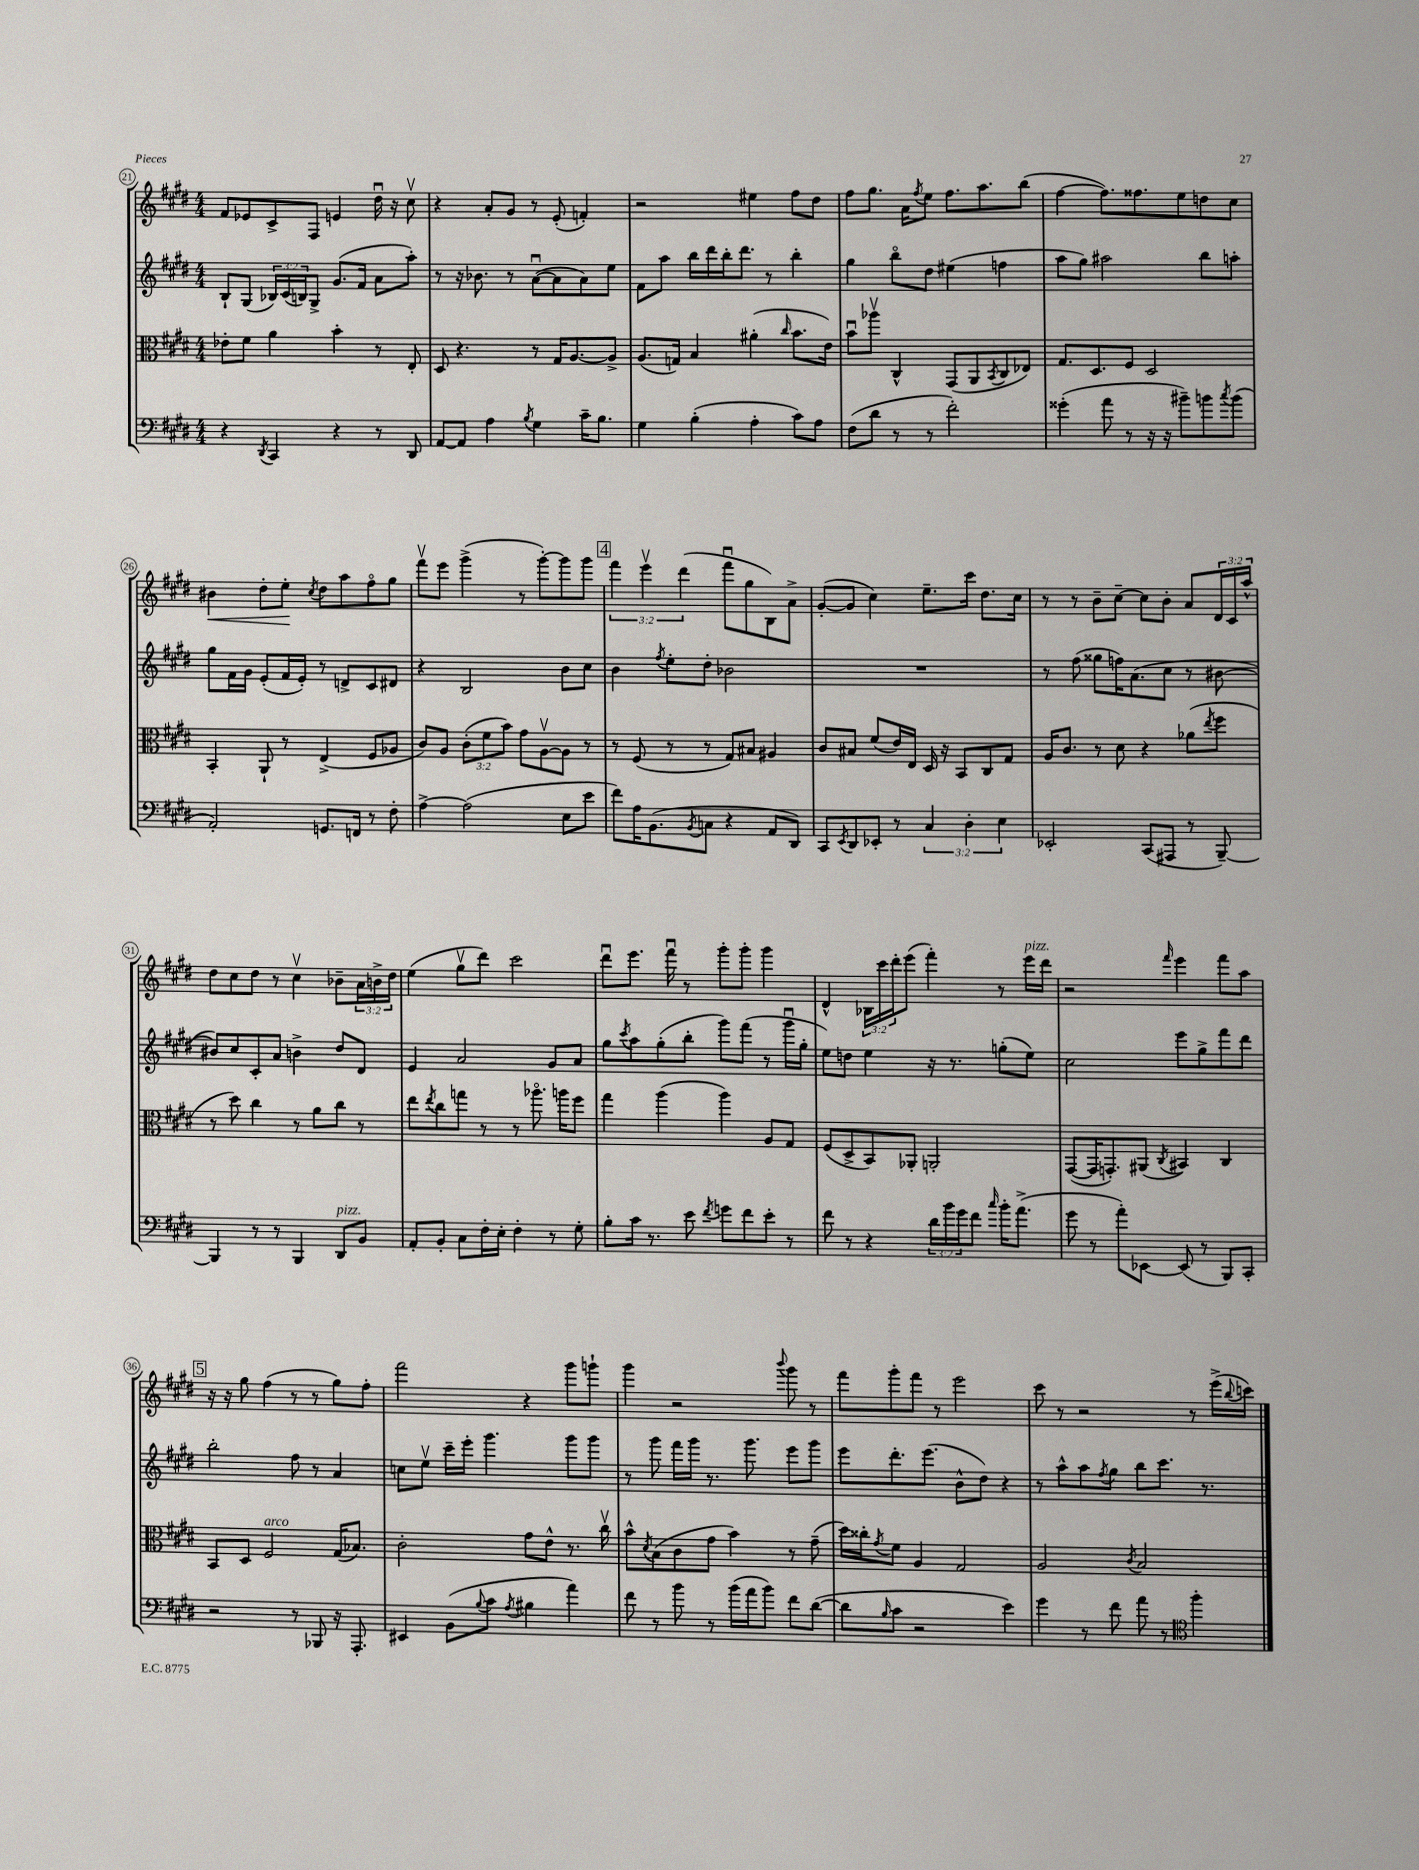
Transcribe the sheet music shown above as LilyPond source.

<<
\new StaffGroup <<
\new Staff = "s0" {
    \clef treble \key e \major \numericTimeSignature \time 4/4 \override Staff.TupletNumber.text = #tuplet-number::calc-fraction-text
    fis'8 ees'8 cis'8-> fis8 e'4 dis''16\downbow r16 cis''8\upbow |
    r4 a'8-. gis'8 r8 e'8-.( f'4-.) |
    r2 eis''4 fis''8 dis''8 |
    fis''8 gis''8. a'16 \acciaccatura { fis''8 } e''8 fis''8. a''8. b''8( |
    fis''4~ fis''8.) fisis''8. e''8 d''8 cis''8 |
    bis'4\< dis''8-. e''8-.\! \acciaccatura { cis''8 } dis''8 a''8 fis''8\flageolet gis''8 |
    fis'''8\upbow e'''8 gis'''4->( r8 gis'''8~-.) gis'''8 gis'''8 |
    \mark \markup { \box "4" } \tuplet 3/2 { fis'''4 e'''4\upbow dis'''4( } fis'''8\downbow gis''8 b8) a'8-> |
    gis'8~-.( gis'8 cis''4) e''8.-- cis'''16 dis''8. cis''16 |
    r8 r8 b'8-- cis''8~-- cis''8 b'8-. a'8 \tuplet 3/2 { dis'16 cis'16 a''16-^ } |
    dis''8 cis''8 dis''8 r8 cis''4\upbow bes'8-- \tuplet 3/2 { a'16 b'16-> dis''16 } |
    e''4( gis''8\upbow dis'''8) cis'''2 |
    dis'''8\downbow e'''8. fis'''16\downbow r8 gis'''8-. gis'''8-. gis'''4 |
    dis'4-^ \tuplet 3/2 { bes16 cis'''16 dis'''16-. } e'''8( fis'''4-.) r8 e'''16^\markup { \italic "pizz." } dis'''16 |
    r2 \grace { fis'''16 } e'''4 fis'''8 a''8 |
    \mark \markup { \box "5" } r16 r16 gis''8 fis''4( r8 r8 gis''8) fis''8-. |
    fis'''2 r4 gis'''8 g'''8-! |
    gis'''4 r2 \appoggiatura { b'''8 } gis'''8 r8 |
    fis'''8 gis'''8-. fis'''8 r8 e'''2 |
    cis'''8 r8 r2 r8 e'''16->( \appoggiatura { b''8 } c'''16) \bar "|." |
}
\new Staff = "s1" {
    \clef treble \key e \major \numericTimeSignature \time 4/4 \override Staff.TupletNumber.text = #tuplet-number::calc-fraction-text
    b8-! gis8( \tuplet 3/2 { bes16) cis'16( b16) } gis8-> gis'8.( fis'16 a'8 a''8-.) |
    r8 r16 bes'8. r8 a'8~\downbow( a'8 a'8) e''8 |
    fis'8 a''8 b''16 dis'''16 b''16-. dis'''8. r8 b''4-. |
    gis''4 b''8\flageolet dis''8 eis''4( f''4 |
    a''8 gis''8) ais''2 b''8 a''8-. |
    gis''8 fis'16 gis'16 e'8-.( fis'16 e'16-.) r8 d'8-> cis'8 dis'8 |
    r4 b2 b'8 cis''8 |
    \mark \markup { \box "4" } b'4 \acciaccatura { fis''8 } e''8-. dis''8-. bes'2 |
    R1 |
    r8 fis''8( gisis''8 f''16) a'8.( cis''8 r8 bis'8~ |
    bis'8) cis''8 cis'8-. a'8 b'4-> dis''8 dis'8 |
    e'4 a'2 gis'8 a'8 |
    gis''8 \acciaccatura { cis'''8 } a''8 gis''8-.( b''8-. gis'''8) fis'''8( r8 gis'''16\downbow gis''16-. |
    e''8) d''8 e''4 r16 r8. g''8-.( e''8) |
    cis''2 e'''8 gis''8-> fis'''8 dis'''8 |
    \mark \markup { \box "5" } b''2-. fis''8 r8 a'4 |
    c''8 e''8\upbow cis'''16-- e'''16-. gis'''4. gis'''8 gis'''8 |
    r8 gis'''8 fis'''16 gis'''16 r8. gis'''8. e'''8 gis'''8 |
    e'''8 dis'''8.-. e'''8.( b'8-^ dis''8) r4 |
    r8 a''8-^ a''8 \acciaccatura { fis''8 } gis''8 b''8 cis'''8. r8. \bar "|." |
}
\new Staff = "s2" {
    \clef alto \key e \major \numericTimeSignature \time 4/4 \override Staff.TupletNumber.text = #tuplet-number::calc-fraction-text
    ees'8-. fis'8 a'4 b'4-. r8 e8-. |
    dis8 r4. r8 gis16 a8.~ a8-> |
    a8.( g16) b4 ais'4-.( \grace { cis''16 } b'8. e'16) |
    b'8\downbow aes''8\upbow cis4-^ gis,8( a,8 \acciaccatura { b,8 } cis8 ees8) |
    gis8. dis8. fis8 dis2 |
    b,4-. a,8-! r8 e4->( fis8 aes8 |
    cis'8) a8 \tuplet 3/2 { cis'8-.( fis'8 b'8) } gis'8 a8~\upbow a8 r8 |
    \mark \markup { \box "4" } r8 fis8( r8 r8 gis8) bis8 ais4 |
    cis'8 bis8 fis'8( e'16) e16 dis16 r16 b,8 cis8 gis8 |
    a16 cis'8. r8 dis'8 r4 aes'8( \acciaccatura { e''8 } fis''8 |
    r8 dis''8) cis''4 r8 a'8 cis''8 r8 |
    e''8 \acciaccatura { e''8 } cis''8 g''8 r8 r8 aes''8.\flageolet a''16 fis''8 |
    gis''4 a''4( a''4) a8 gis8 |
    fis8( dis8-> b,8) aes,8-. a,2-. |
    gis,8~( gis,16 g,8.-.) ais,8( \acciaccatura { cis8 } bis,4) cis4 |
    \mark \markup { \box "5" } b,8 dis8 fis2^\markup { \italic "arco" } gis16( bes8.) |
    cis'2-. gis'8 e'8-^ r8. cis''16\upbow |
    b'8-^ \acciaccatura { dis'8 } b8( cis'8 gis'8 b'4) r8 gis'8--( |
    dis''16) cisis''16-. \acciaccatura { gis'8 } fis'8 a4 gis2 |
    a2 \acciaccatura { cis'8 } b2 \bar "|." |
}
\new Staff = "s3" {
    \clef bass \key e \major \numericTimeSignature \time 4/4 \override Staff.TupletNumber.text = #tuplet-number::calc-fraction-text
    r4 \acciaccatura { dis,8 } cis,4 r4 r8 dis,8 |
    a,8~ a,8 a4 \acciaccatura { b8 } gis4 cis'16-- b8. |
    gis4 b4-.( a4-. cis'8) a8 |
    fis8( dis'8 r8 r8 fis'2-.) |
    gisis'4-.( a'8 r8 r16 r16 bis'8--) b'8 \acciaccatura { cis''8 } b'8( |
    a,2-.) g,8. f,16 r8 fis8-. |
    a4~-> a2( e8 e'8 |
    \mark \markup { \box "4" } fis'8) a16 b,8.( \acciaccatura { b,8 } c8 r4 a,8 dis,8) |
    cis,8 \acciaccatura { e,8 } dis,8 ees,8-. r8 \tuplet 3/2 { cis4 dis4-. e4 } |
    ees,2-. cis,8( ais,,8 r8 b,,8~--) |
    b,,4 r8 r8 b,,4 dis,8^\markup { \italic "pizz." } b,8 |
    a,8-. b,8-. cis8 fis16-. e16-. fis4-. r8 gis8-. |
    b8-. cis'16 r8. e'8 \acciaccatura { fis'8 } g'8 fis'8 e'8-. r8 |
    fis'8 r8 r4 \tuplet 3/2 { dis'16 b'16 gis'16 } fis'8 \grace { cis''16 } b'16-. a'8.->( |
    gis'8 r8 a'8-.) ees,8~ ees,8( r8 b,,8) cis,8-. |
    \mark \markup { \box "5" } r2 r8 bes,,8 r16 a,,8.-. |
    eis,4 b,8( \appoggiatura { b8 } cis'8 \acciaccatura { a8 } bis4 a'4) |
    fis'8 r8 b'8 r8 b'16( a'16 b'8) fis'8 dis'8~( |
    dis'8 \grace { b16 } cis'8 r2 e'4) |
    gis'4 r8 fis'8 a'8 r8 \clef tenor fis''4-. \bar "|." |
}
>>
>>
\layout { \context { \Score currentBarNumber = #21 \override BarNumber.stencil = #(make-stencil-circler 0.1 0.3 ly:text-interface::print) } }
